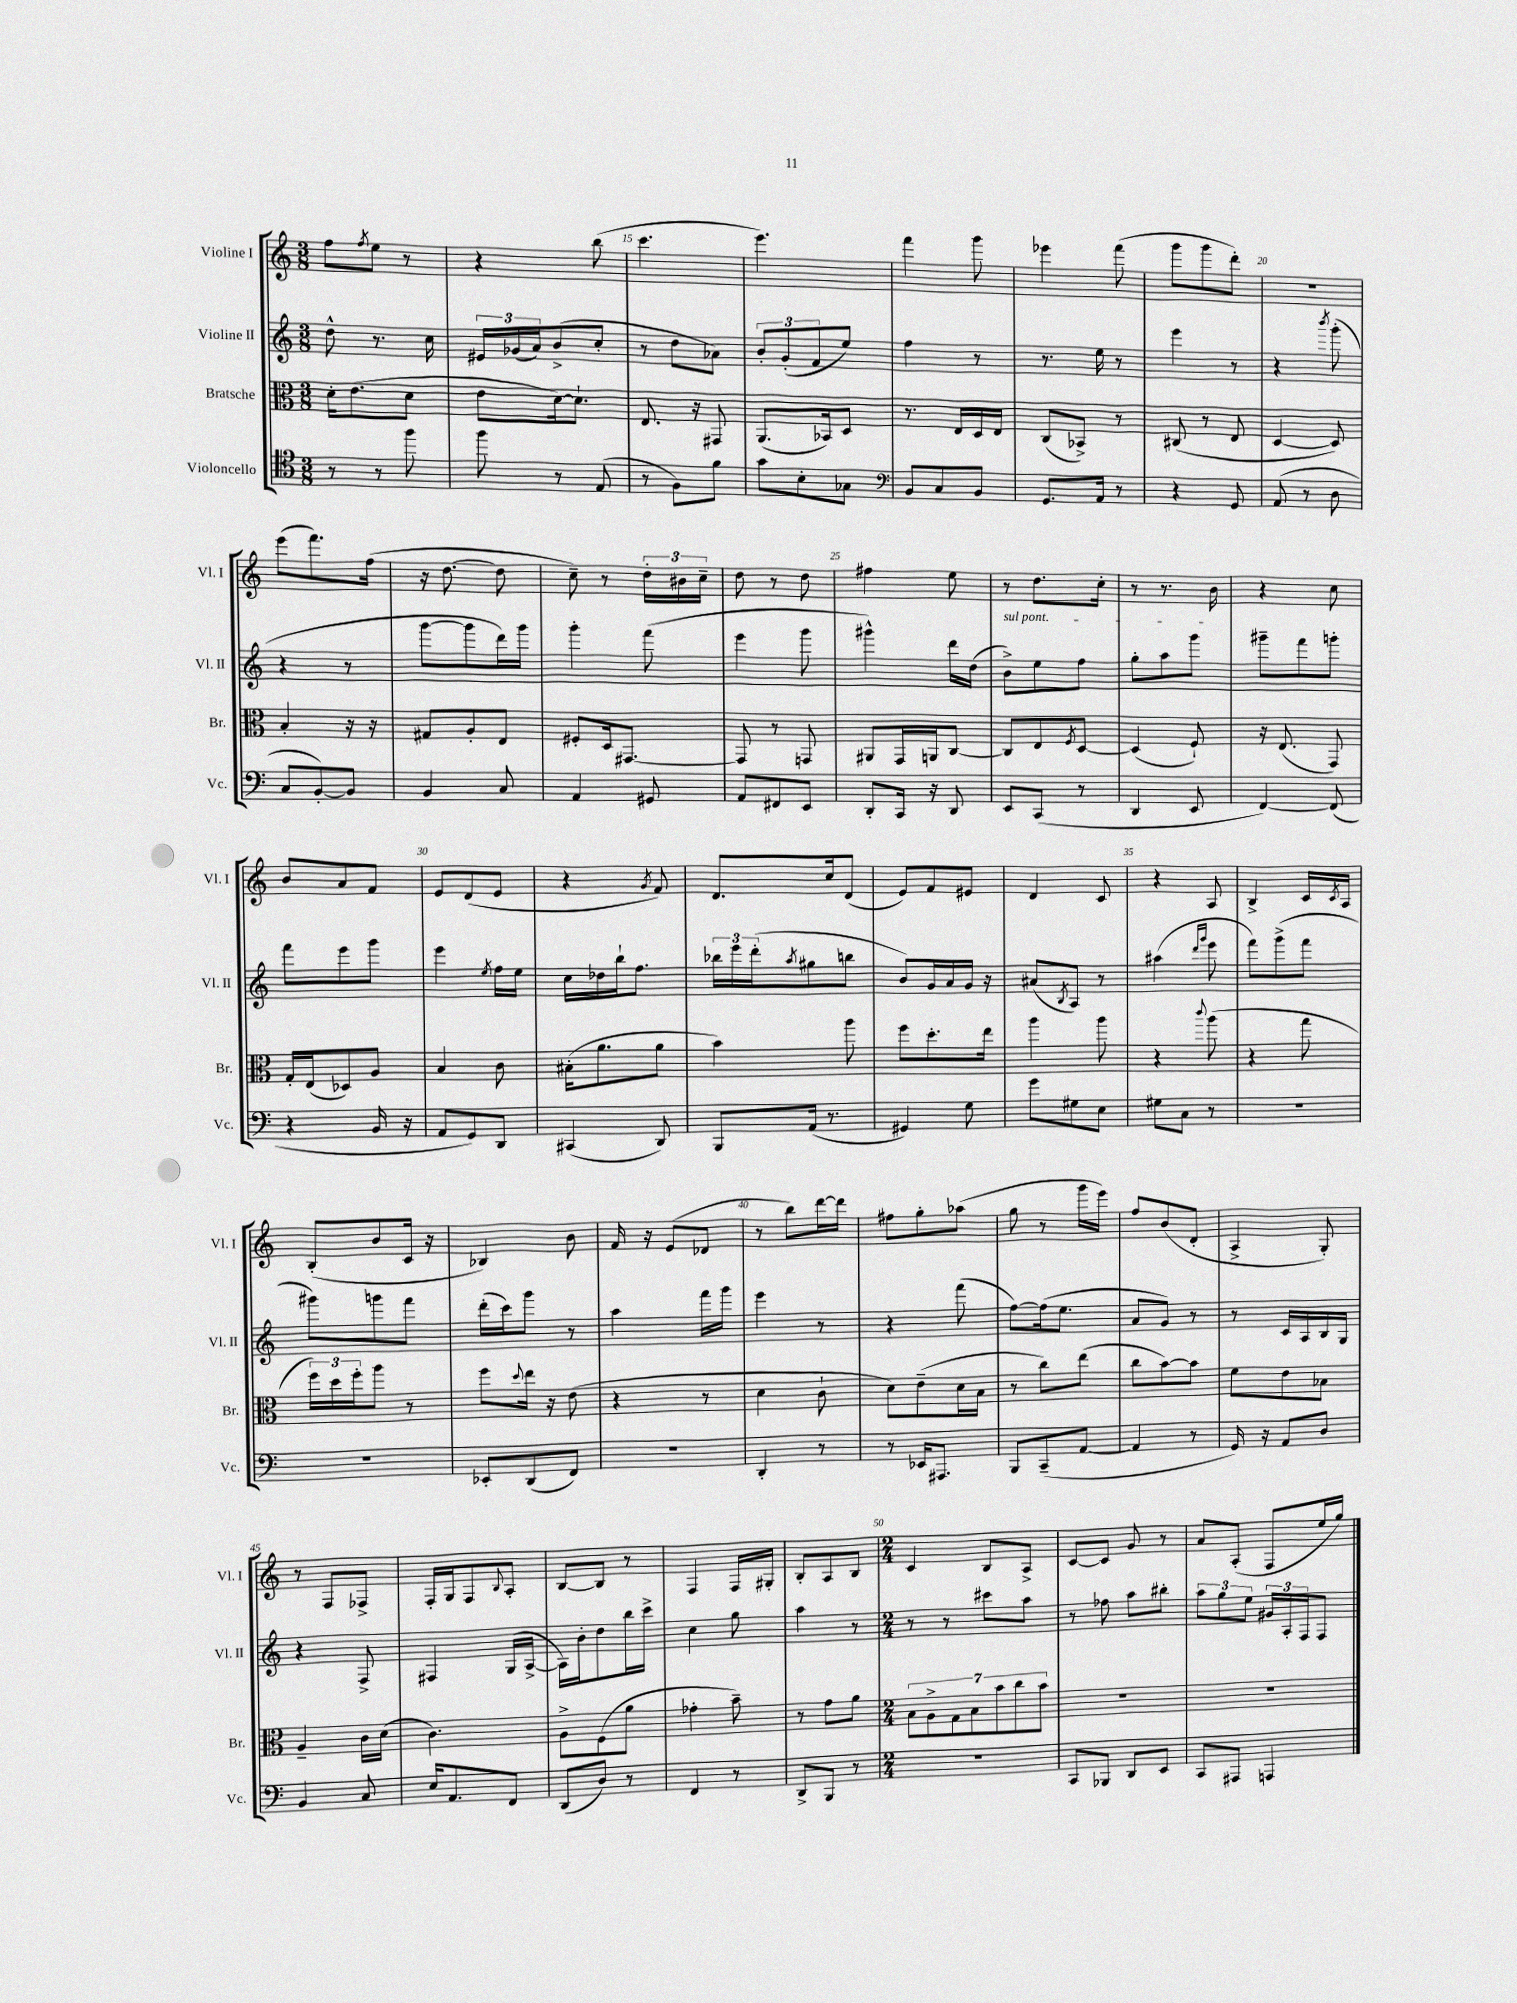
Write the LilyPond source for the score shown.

<<
\new StaffGroup <<
\new Staff = "s0" \with { instrumentName = "Violine I" shortInstrumentName = "Vl. I" } {
    \clef treble \key c \major \numericTimeSignature \time 3/8
    f''8 \acciaccatura { f''8 } e''8 r8 |
    r4 b''8( |
    c'''4. |
    e'''4.) |
    f'''4 g'''8 |
    ees'''4 f'''8( |
    g'''8 g'''8 d'''8-.) |
    R4. |
    e'''8( f'''8.) f''16( |
    r16 d''8.~ d''8 |
    c''8--) r8 \tuplet 3/2 { d''16-. bis'16 c''16-- } |
    d''8 r8 d''8 |
    fis''4 e''8 |
    r8 d''8. c''16-. |
    r8 r8. b'16 |
    r4 c''8 |
    b'8 a'8 f'8 |
    e'8 d'8( e'8 |
    r4 \acciaccatura { g'8 } f'8) |
    d'8. c''16 d'8( |
    e'8) f'8 eis'8 |
    d'4 c'8 |
    r4 a8 |
    b4-> c'16 \acciaccatura { c'8 } a16 |
    b8-.( b'8 c'16 r16 |
    bes4) b'8 |
    f'16 r16 e'8( des'8 |
    r8 b''8) d'''16~ d'''16 |
    fis''8 g''8-. aes''8( |
    g''8 r8 g'''16 e'''16) |
    f''8 b'8( d'8-. |
    a4-> g8-.) |
    r8 f8 fes8-> |
    f16-. g16 f8 \appoggiatura { b8 } a8-. |
    b8~ b8 r8 |
    f4 f16 gis16-. |
    b8-. a8 b8 |
    \numericTimeSignature \time 2/4 c'4 b8 a8-> |
    c'8~ c'8 g'8 r8 |
    a'8 a8-.( f8 e''16 g''16) \bar "|." |
}
\new Staff = "s1" \with { instrumentName = "Violine II" shortInstrumentName = "Vl. II" } {
    \clef treble \key c \major \numericTimeSignature \time 3/8
    d''8-^ r8. c''16 |
    \tuplet 3/2 { eis'16 ges'16( a'16) } b'8->( c''8-. |
    r8 d''8 aes'8) |
    \tuplet 3/2 { b'8-. g'8-.( f'8 } e''8) |
    f''4 r8 |
    r8. e''16 r8 |
    e'''4 r8 |
    r4 \acciaccatura { b'''8 } g'''8-.( |
    r4 r8 |
    g'''8~ g'''8 d'''16) g'''16 |
    g'''4-. f'''8( |
    e'''4 g'''8 |
    gis'''4-^) d'''16 d''16( |
    \once \override TextSpanner.bound-details.left.text = \markup { \italic "sul pont." } b'8->\startTextSpan) e''8 f''8 |
    g''8-. a''8 g'''8\stopTextSpan |
    gis'''8-- f'''8 g'''8-. |
    f'''8 e'''8 g'''8 |
    e'''4 \acciaccatura { e''8 } f''16 e''16 |
    c''16 des''16 b''16-! f''8. |
    \tuplet 3/2 { bes''16 e'''16 d'''16-.( } \acciaccatura { a''8 } gis''8 b''8 |
    b'8) g'16 a'16 g'16 r16 |
    ais'8( \acciaccatura { b8 } a8) r8 |
    ais''4( \grace { d'''16 g'''16 } e'''8 |
    f'''8) g'''8->( f'''8 |
    gis'''8) g'''8 f'''8 |
    d'''16-.( c'''16) g'''8 r8 |
    a''4 f'''16 g'''16 |
    e'''4 r8 |
    r4 f'''8( |
    f''8~) f''16( e''8. |
    a'8 g'8) r8 |
    r8 c'16 a16 b16 g16 |
    r4 f8-> |
    fis4 g16( a16~-> |
    a16) b'16-. d''8 b''16 c'''16-> |
    c''4 g''8 |
    a''4 r8 |
    \numericTimeSignature \time 2/4 r8 r8 cis'''8 a''8 |
    r8 fes''8 a''8 bis''8-. |
    \tuplet 3/2 { a''8 g''8 e''8 } \tuplet 3/2 { gis'16 a16-. f16 } f8 \bar "|." |
}
\new Staff = "s2" \with { instrumentName = "Bratsche" shortInstrumentName = "Br." } {
    \clef alto \key c \major \numericTimeSignature \time 3/8
    d'16-. e'8.( d'8 |
    e'8 d'16~) d'8.-! |
    e8. r16 gis,8 |
    a,8.( bes,16) d8 |
    r8. e16 d16 e16 |
    c8( bes,8->) r8 |
    cis8( r8 e8 |
    d4~ d8) |
    b4-. r16 r16 |
    gis8 a8-. e8 |
    fis8-. d16 gis,8.~ |
    gis,8 r8 g,8 |
    ais,8 g,16 a,16 c8~ |
    c8 e8 \acciaccatura { f8 } d8~ |
    d4( f8-!) |
    r16 e8.( g,8) |
    g16-. e16( des8) a8 |
    b4 c'8 |
    bis16-.( a'8. a'8 |
    b'4) a''8 |
    f''8 d''8.-. e''16 |
    a''4 a''8 |
    r4 \appoggiatura { c'''8 } a''8( |
    r4 g''8 |
    \tuplet 3/2 { f''16) d''16 f''16-. } a''8 r8 |
    f''8 \appoggiatura { d''8 } e''16 r16 e'8( |
    r4 r8 |
    d'4 c'8-! |
    d'8) e'8--( d'16 b16 |
    r8 c''8) e''8( |
    c''8 b'8~) b'8 |
    f'8 e'8 bes8 |
    a4-- c'16 d'16( |
    c'4.) |
    a8-> f8( a'8 |
    ges'4-. b'8--) |
    r8 g'8 a'8 |
    \numericTimeSignature \time 2/4 \tuplet 7/4 { b8 a8-> g8 b8 b'8 c''8 b'8 } |
    R2 |
    R2 \bar "|." |
}
\new Staff = "s3" \with { instrumentName = "Violoncello" shortInstrumentName = "Vc." } {
    \clef tenor \key c \major \numericTimeSignature \time 3/8
    r8 r8 f''8 |
    f''8 r8 e8( |
    r8 f8) f'8 |
    g'8 b8-. ges8 |
    \clef bass b,8 c8 b,8 |
    g,8. a,16 r8 |
    r4 g,8 |
    a,8( r8 d8 |
    c8 b,8~-.) b,8 |
    b,4 c8 |
    a,4 gis,8 |
    a,8 fis,8 e,8 |
    d,8-. c,16 r16 d,8 |
    e,8 c,8( r8 |
    d,4 e,8 |
    f,4~) f,8( |
    r4 b,16 r16 |
    a,8 g,8) d,8 |
    cis,4( d,8) |
    b,,8 a,16( r8. |
    gis,4) g8 |
    g'8 gis8 e8 |
    gis8 c8 r8 |
    R4. |
    R4. |
    ees,8-. d,8( f,8) |
    R4. |
    d,4-. r8 |
    r8 ees,16 ais,,8. |
    b,,8 c,8--( a,8~ |
    a,4 r8 |
    g,16) r16 a,8 d8 |
    b,4 c8 |
    e16 a,8. f,8 |
    d,8( d8) r8 |
    f,4 r8 |
    d,8-> b,,8 r8 |
    \numericTimeSignature \time 2/4 r2 |
    c,8 bes,,8 d,8 e,8 |
    c,8 ais,,8 a,,4 \bar "|." |
}
>>
>>
\layout { \context { \Score currentBarNumber = #13 \override BarNumber.break-visibility = ##(#f #t #t) barNumberVisibility = #(every-nth-bar-number-visible 5) } }
